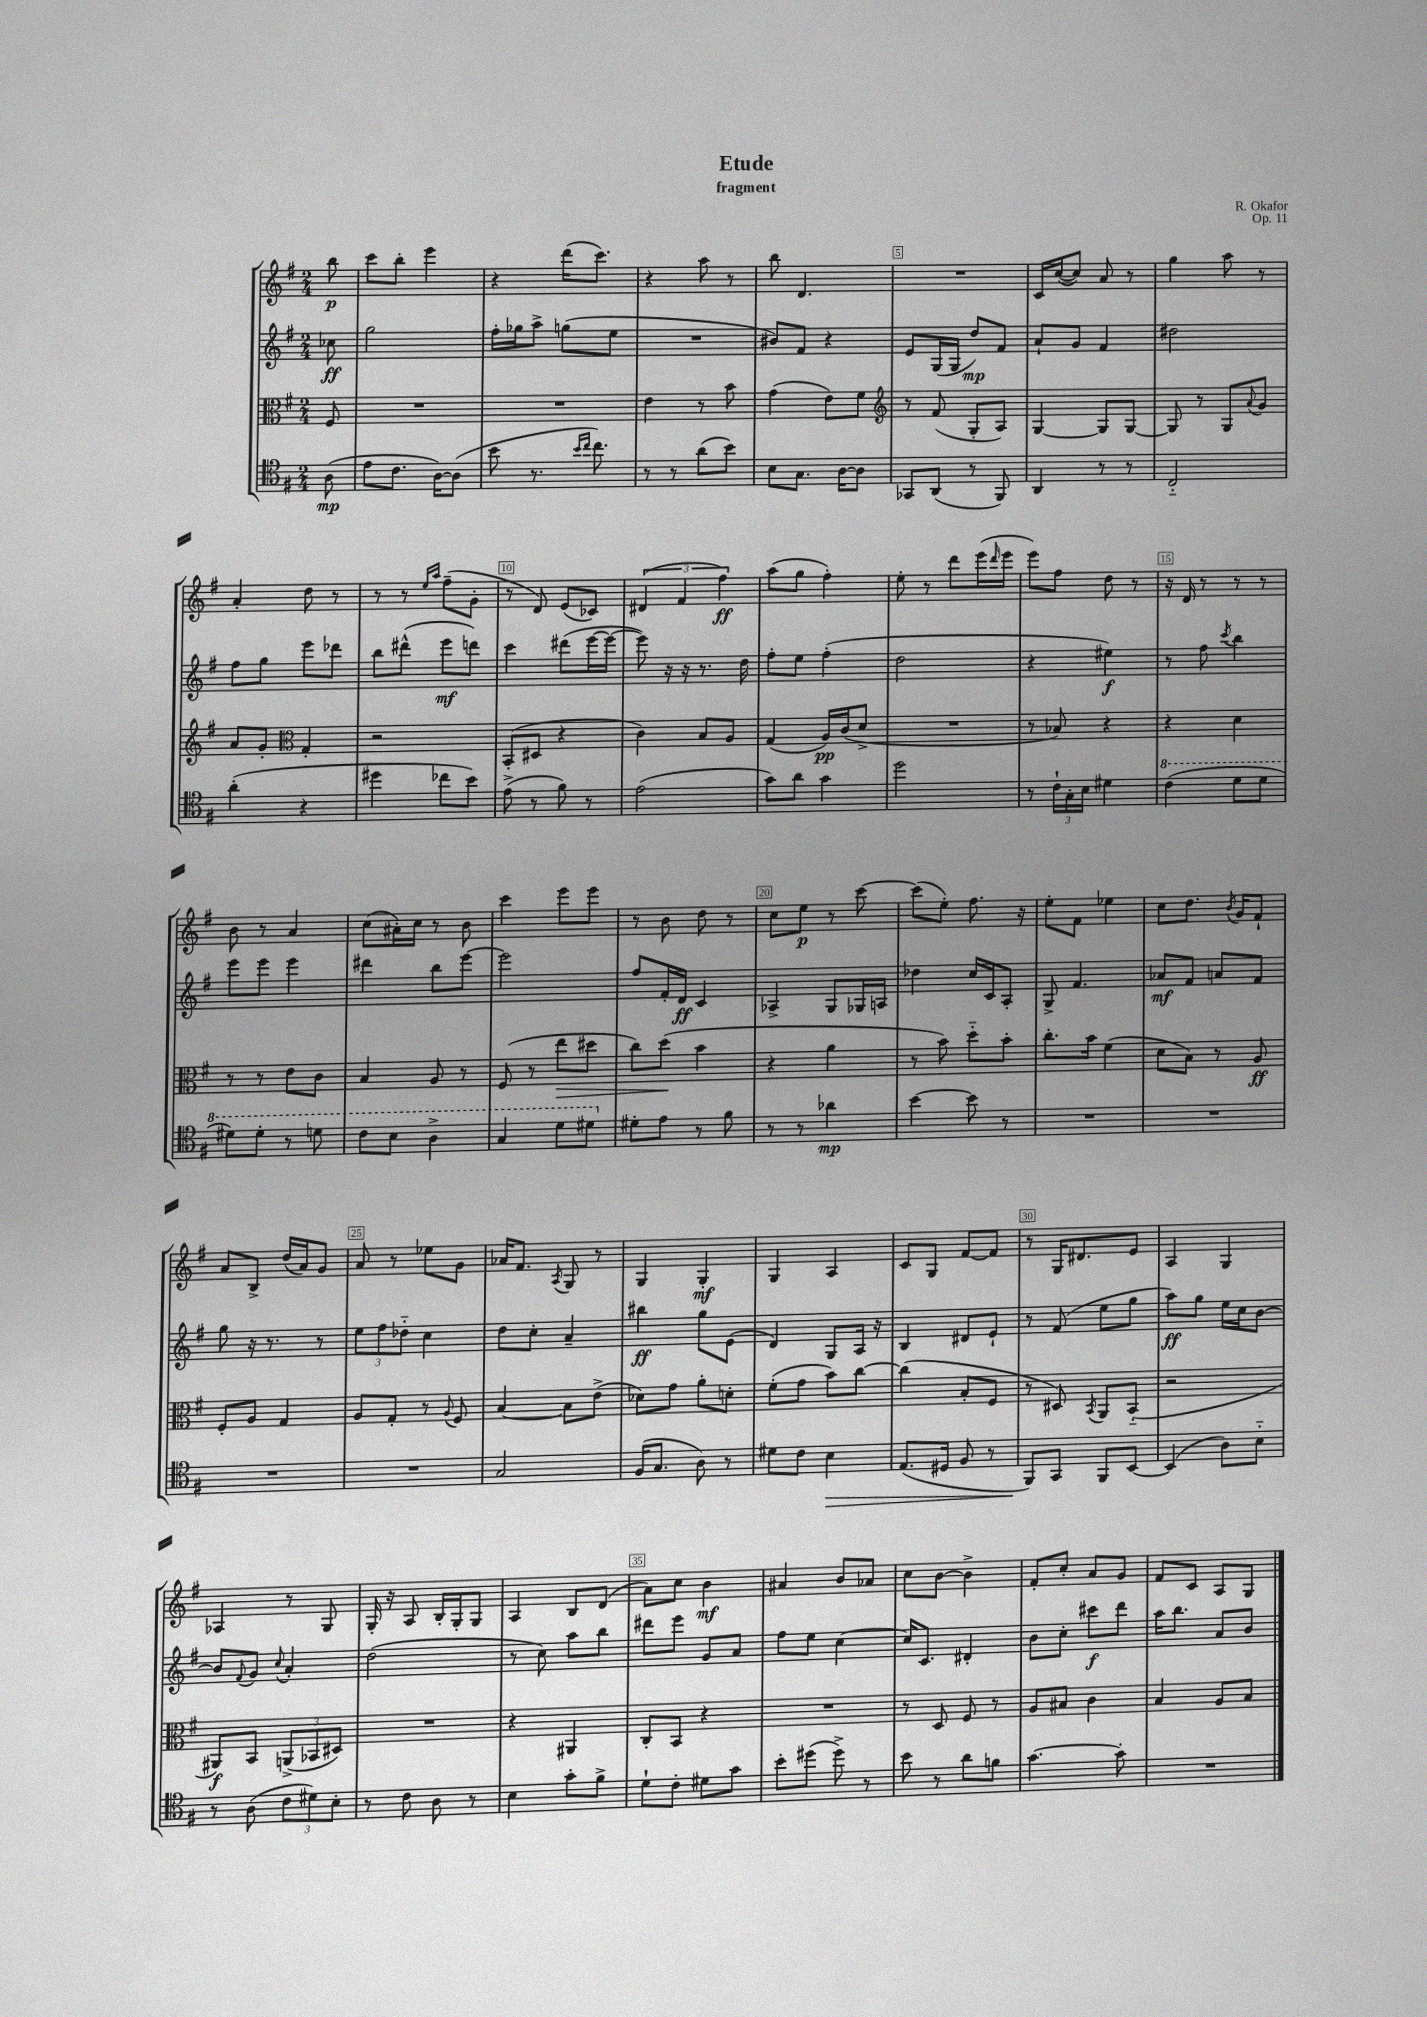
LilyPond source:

\header { title = "Etude" composer = "R. Okafor" subtitle = "fragment" opus = "Op. 11" }
<<
\new StaffGroup <<
\new Staff = "s0" {
    \clef treble \key g \major \numericTimeSignature \time 2/4 \partial 8
    b''8\p |
    c'''8 b''8-. e'''4 |
    r4 d'''16( c'''8.) |
    r4 a''8 r8 |
    b''8 d'4. |
    R2 |
    c'16 c''16~( c''8) a'8 r8 |
    g''4 a''8 r8 |
    a'4-. d''8 r8 |
    r8 r8 \grace { e''16 a''16 } fis''8--( g'8-. |
    r8 d'8) e'8( ces'8) |
    \tuplet 3/2 { dis'4( fis'4 fis''4\ff) } |
    a''8( g''8 fis''4-.) |
    e''8-. r8 d'''8 e'''16( \grace { d'''16 } e'''16 |
    e'''8) fis''8 d''8 r8 |
    r16 d'16 r8 r8 r8 |
    b'8 r8 a'4 |
    c''8( ais'16-.) c''16 r8 b'8 |
    c'''4 e'''8 e'''8 |
    r8 b'8 d''8 r8 |
    c''8 e''8\p r8 c'''8~ |
    c'''8( e''8-.) fis''8. r16 |
    e''8-. fis'8 ees''4 |
    c''8 d''8. \acciaccatura { b'8 } g'16 fis'8-! |
    a'8 b8-> d''16( a'16) g'8 |
    a'8 r8 ees''8 g'8 |
    aes'16 fis'8. \acciaccatura { a8 } g8 r8 |
    g4 g4-.\mf |
    g4 a4 |
    c'8 g8 fis'8~ fis'8 |
    r8 g16 dis'8. e'8 |
    a4 g4 |
    aes4 r8 g8 |
    g16-. r16 a8 b16-. g16-. g8 |
    a4 b8 d'8( |
    a'8) c''8 b'4\mf |
    ais'4 b'8 aes'8 |
    c''8 b'8~ b'4-> |
    fis'8-. c''8-. a'8 g'8 |
    fis'8 c'8 a8 g8 \bar "|." |
}
\new Staff = "s1" {
    \clef treble \key g \major \numericTimeSignature \time 2/4 \partial 8
    ces''8\ff |
    g''2 |
    fis''16-. ges''16 a''8-> g''8( e''8 |
    R2 |
    bis'8) fis'8 r4 |
    e'8 g16( g16 d''8\mp) fis'8 |
    a'8-! g'8 fis'4 |
    dis''2 |
    fis''8 g''8 e'''8 des'''8 |
    b''8 dis'''8-^( e'''8\mf d'''8) |
    c'''4 dis'''8( e'''16~ e'''16~ |
    e'''8) r16 r16 r8. d''16 |
    fis''8-. e''8 fis''4-.( |
    d''2 |
    r4 eis''4\f) |
    r8 fis''8 \acciaccatura { c'''8 } b''4 |
    e'''8 e'''8 e'''4 |
    dis'''4 b''8 e'''8~ |
    e'''2 |
    fis''8 fis'16-. d'16\ff c'4 |
    aes4-> g8 ges16 a16 |
    des''4 c''16 c'16 a8-. |
    g8-> fis'4. |
    aes'8\mf fis'8 a'8 fis'8 |
    g''8 r16 r8. r8 |
    \tuplet 3/2 { e''8 fis''8 des''8-_ } c''4 |
    d''8 c''8-. a'4-- |
    bis''4\ff g''8 e'8( |
    d'4) g8 a16 r16 |
    b4 dis'8 e'8-! |
    r8 fis'8( e''8 g''8 |
    a''8\ff) g''8 e''16 c''16 b'8~ |
    b'8 \appoggiatura { fis'8 } g'8 \appoggiatura { c''8 } a'4-. |
    d''2( |
    r8 c''8) a''8 b''8 |
    dis'''8 e'''8 g'8 a'8 |
    fis''8 e''8 c''4~ |
    c''16 c'8. dis'4-. |
    b'8 c''8-. cis'''8\f d'''8 |
    a''16 b''8. a'8 b'8 \bar "|." |
}
\new Staff = "s2" {
    \clef alto \key g \major \numericTimeSignature \time 2/4 \partial 8
    fis8 |
    R2 |
    R2 |
    e'4 r8 b'8 |
    g'4( e'8) fis'8 |
    \clef treble r8 fis'8( g8-. a8) |
    g4~ g8 g8~ |
    g8 r8 g8 \appoggiatura { a'8 } g'8 |
    a'8 g'8-. \clef alto g4-. |
    r2 |
    b,8-.( dis8 r4 |
    c'4) b8 a8 |
    g4( a16\pp) c'16( d'8-> |
    R2 |
    r8 bes8) r4 |
    r4 d'4 |
    r8 r8 e'8 c'8 |
    b4 a8 r8 |
    fis8( r8 e''8\> dis''8 |
    c''8) d''8\!( b'4 |
    r4 a'4 |
    r8 b'8) d''8-_ b'8-. |
    c''8.-. b'16 fis'4( |
    d'8 b8) r8 a8\ff |
    fis8-. a8 g4 |
    a8 g8-. r8 \appoggiatura { a8 } fis8 |
    b4~ b8 e'8->( |
    des'8) g'8 a'8-. d'8-. |
    fis'8-.( g'8 b'8) c''8~ |
    c''4( b8-. fis8 |
    r8 dis8) \acciaccatura { b,8 } a,8 b,8-_( |
    r2 |
    ais,8\f) b,8 \tuplet 3/2 { a,8->( bes,8 dis8) } |
    R2 |
    r4 ais,4 |
    c8-. b,8 r4 |
    R2 |
    r8 d8 fis8 r8 |
    a8 bis8 c'4 |
    b4 a8 b8 \bar "|." |
}
\new Staff = "s3" {
    \clef tenor \key g \major \numericTimeSignature \time 2/4 \partial 8
    a8\mp( |
    e'8 c'8. a16~) a8( |
    b'8 r8. \grace { b'16 c''16 } c''8.) |
    r8 r8 a'8( b'8) |
    b8 g8. a16~ a8 |
    ges,8 a,8( r8 fis,8) |
    a,4 r8 r8 |
    c2-_ |
    a'4-.( r4 |
    dis''4 ces''8 b'8) |
    e'8->( r8 fis'8) r8 |
    e'2( |
    g'8) a'8 g'4 |
    d''2 |
    r8 \tuplet 3/2 { c'16-! g16-. b16 } dis'4 |
    \ottava #1 c''4( d''8 d''8 |
    dis''8) dis''8-. r8 d''8 |
    c''8 b'8 a'4-> |
    g'4 d''8 dis''8 \ottava #0 |
    dis'8-. e'8 r8 fis'8 |
    r8 r8 aes'4\mp |
    b'4~ b'8 r8 |
    R2 |
    R2 |
    R2 |
    R2 |
    g2 |
    fis16( g8. a8) r8 |
    dis'8 c'8 b4\> |
    e8.( dis16 fis8 r8 |
    fis,8\!) g,8 fis,8 b,8~ |
    b,4( a8) b8-_ |
    r8 a8( \tuplet 3/2 { c'8 dis'8) b8-. } |
    r8 c'8 a8 r8 |
    b4 g'8-. fis'8-> |
    d'8-! c'8-. dis'8 g'8 |
    b'8-. dis''8( dis''8->) r8 |
    b'8 r8 a'8 f'8 |
    g'4.~ g'8-. |
    R2 \bar "|." |
}
>>
>>
\layout { \context { \Score \override BarNumber.break-visibility = ##(#f #t #t) barNumberVisibility = #(every-nth-bar-number-visible 5) \override BarNumber.stencil = #(make-stencil-boxer 0.1 0.3 ly:text-interface::print) } }
